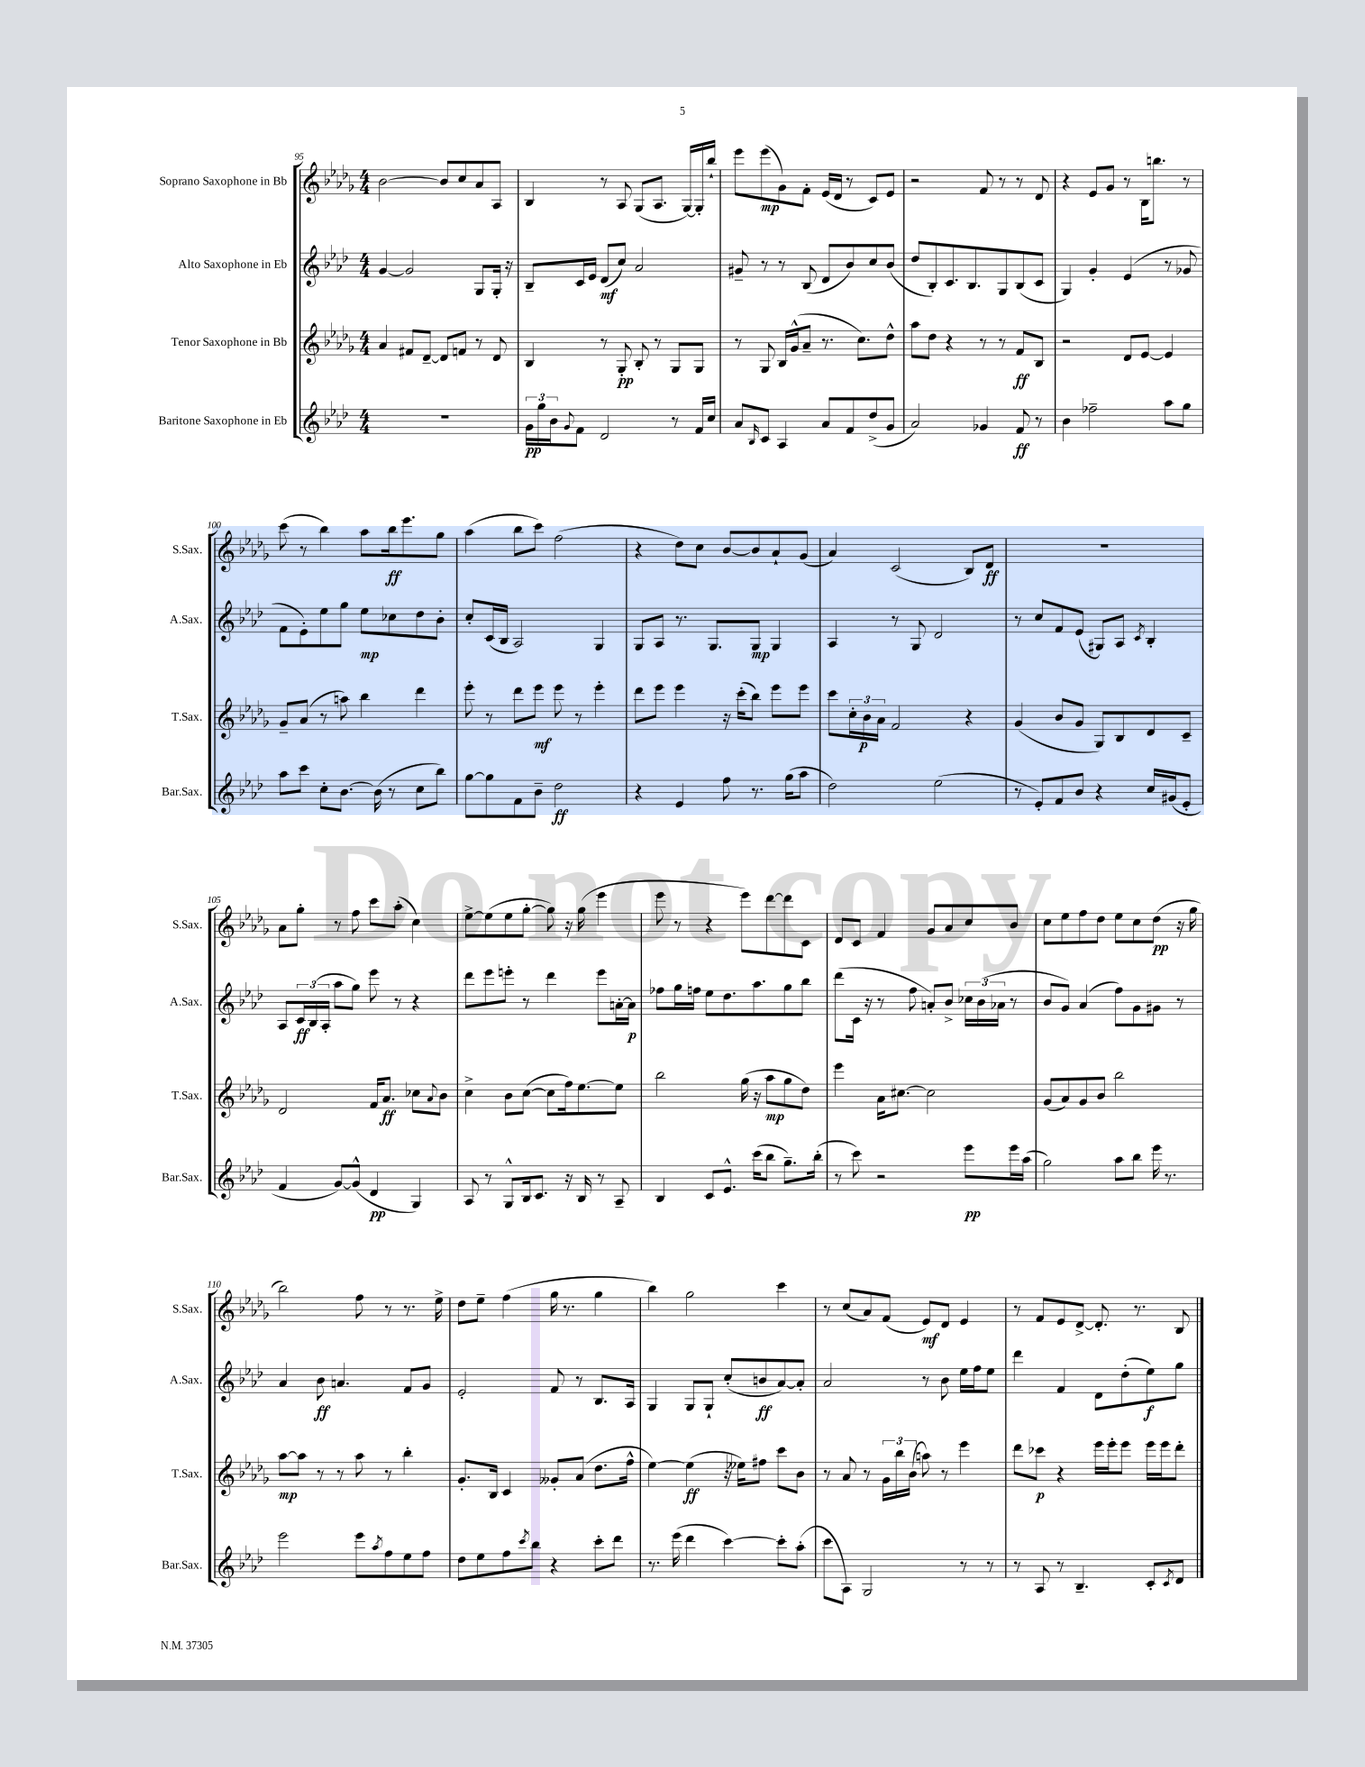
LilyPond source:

<<
\new StaffGroup <<
\new Staff = "s0" \with { instrumentName = "Soprano Saxophone in Bb" shortInstrumentName = "S.Sax." } {
    \clef treble \key des \major \numericTimeSignature \time 4/4
    bes'2~ bes'8 c''8 aes'8 aes8 |
    bes4 r8 aes8 ges8( aes8. ges16~) ges16-. bes''16-! |
    ees'''8 ees'''8\mp( ges'8) f'8-. ees'16( des'16 r8 c'8) ees'8 |
    r2 f'8 r8 r8 des'8 |
    r4 ees'8 ges'8 r8 bes16 b''8. r8 |
    c'''8( r8 bes''4) aes''8 bes''16\ff ees'''8. ges''8 |
    aes''4( bes''8 c'''8) f''2( |
    r4 des''8) c''8 bes'8~ bes'8 aes'8-! ges'8( |
    aes'4) c'2( bes8) des'8\ff |
    R1 |
    aes'8 ges''8-. r8 f''8 c'''8 aes''8-.( c''4) |
    ees''8~-> ees''8( ees''8 ges''8~-. ges''8) r16 ges''16( ees'''4 |
    ees'''8 r8 r4 ees'''8) des'''8~ des'''8 c'8 |
    des'8 c'8 f'4 ges'8 aes'8 c''8 bes'8 |
    c''8 ees''8 f''8 des''8 ees''8 c''8 des''8\pp( r16 ges''16 |
    bes''2) f''8 r8 r8. ees''16-> |
    des''8 ees''8-- f''4( ges''16 r8. ges''4 |
    bes''4) ges''2 c'''4 |
    r8 c''8( aes'8) f'8( ees'8\mf) des'8 ees'4 |
    r8 f'8 ees'8 des'8~-> des'8.-. r8. bes8 \bar "|." |
}
\new Staff = "s1" \with { instrumentName = "Alto Saxophone in Eb" shortInstrumentName = "A.Sax." } {
    \clef treble \key aes \major \numericTimeSignature \time 4/4
    g'4~ g'2 g8 g16-. r16 |
    bes8-- c'16 ees'16 des'8\mf( c''8) aes'2 |
    gis'8-- r8 r8 bes8( des'8 bes'8) c''8 bes'8( |
    des''8 bes8-.) c'8. bes8. g8 bes8( c'8 |
    g4) g'4-. ees'4( r8 ges'8 |
    f'8 ees'8-.) ees''8 g''8 ees''8\mp ces''8 des''8 bes'8-. |
    c''8-. c'16( bes16 aes2) g4 |
    g8 aes8 r8. g8. g8\mp g4 |
    aes4 r8 g8 des'2 |
    r8 c''8 f'8 ees'8( gis8) aes8 \acciaccatura { c'8 } bes4-. |
    aes8 \tuplet 3/2 { c'16\ff bes16( aes16-. } aes''8 g''8) ees'''8 r8 r4 |
    des'''8 ees'''8 e'''8-. r8 des'''4 e'''8 a'16~-. a'16\p |
    fes''8 g''16 f''16 ees''8 des''8. aes''8. g''8 bes''8 |
    des'''8( c'16 r16 r8 f''8 a'8-.) bes'8-> \tuplet 3/2 { ces''16 bes'16( aes'16 } r8 |
    bes'8 g'8) aes'4( f''8) g'8 gis'8 r8 |
    aes'4 bes'8\ff a'4. f'8 g'8 |
    ees'2-. f'8 r8 bes8. aes16 |
    g4 g8 g8-! c''8-.( b'8\ff aes'8~) aes'8-. |
    aes'2 r8 bes'8 ees''16 f''16 ees''8 |
    des'''4 f'4 des'8 des''8-.( ees''8\f) g''8 \bar "|." |
}
\new Staff = "s2" \with { instrumentName = "Tenor Saxophone in Bb" shortInstrumentName = "T.Sax." } {
    \clef treble \key des \major \numericTimeSignature \time 4/4
    aes'4 fis'8 des'8~-- des'8 f'8 r8 des'8 |
    bes4 r8 ges8-.\pp bes8-. r8 ges8 ges8 |
    r8 ges8 bes16 ges'16-^( aes'8-- r8. c''8.) des''8-^ |
    aes''8 des''8 r4 r8 r8 f'8\ff bes8 |
    r2 des'8 ees'8~ ees'4 |
    ges'8-- aes'8( r8 a''8) bes''4 des'''4 |
    ees'''8-. r8 des'''8 ees'''8\mf ees'''8 r8 ees'''4-. |
    des'''8 ees'''8 ees'''4 r16 c'''16-.( bes''8) ees'''8 ees'''8 |
    c'''8 \tuplet 3/2 { c''16-. bes'16\p aes'16 } f'2 r4 |
    ges'4( bes'8 ges'8 ges8) bes8 des'8 c'8-- |
    des'2 f'16 aes'8.\ff ces''8 \appoggiatura { aes'8 } bes'8 |
    c''4-> bes'8 c''8~( c''8 f''16) ees''8.~ ees''8 |
    bes''2 ges''16( r16 aes''8\mp ges''8 des''8) |
    ees'''4 aes'16 cis''8.~ cis''2 |
    ges'8( aes'8) ges'8 bes'8 bes''2 |
    aes''8~\mp aes''8 r8 r8 aes''8 r8 bes''4-. |
    ges'8.-. bes16 c'4 geses'8-. aes'8( des''8. f''16-^ |
    ees''4~) ees''4\ff( r16 eeses''16) fis''8 c'''8 bes'8 |
    r8 aes'8 r8 \tuplet 3/2 { ges'16 bes''16 bes'16( } a''8) r8 ees'''4 |
    des'''8 ces'''8\p r4 ees'''16 ees'''16-. ees'''8 ees'''16 ees'''16 des'''8-. \bar "|." |
}
\new Staff = "s3" \with { instrumentName = "Baritone Saxophone in Eb" shortInstrumentName = "Bar.Sax." } {
    \clef treble \key aes \major \numericTimeSignature \time 4/4
    R1 |
    \tuplet 3/2 { g'16\pp g''16 bes'16 } \appoggiatura { g'8 } f'8 des'2 r8 f'16 c''16 |
    aes'8 \grace { bes16 } c'8 aes4 aes'8 f'8 des''8->( g'8 |
    aes'2) ges'4 f'8\ff r8 |
    bes'4 fes''2-- aes''8 g''8 |
    aes''8 c'''8 c''8-. bes'8.~ bes'16( r8 c''8 bes''8) |
    g''8~ g''8 f'8 bes'8-- des''2\ff |
    r4 ees'4 f''8 r8. g''16( aes''8 |
    des''2) ees''2( |
    r8 ees'8-.) f'8 bes'8 r4 c''16 gis'16( ees'8-. |
    f'4 g'8~) g'8-^( des'4\pp g4) |
    aes8 r8 g8-^ bes16 c'8. r16 bes16 r8 aes8-- |
    bes4 c'8 ees'8.-^ c'''16( bes''8 g''8.--) bes''16-.( |
    r8 c'''8) r2 ees'''8\pp ees'''16 aes''16( |
    g''2) aes''8 bes''8 ees'''16 r8. |
    ees'''2 ees'''8 \acciaccatura { aes''8 } f''8 ees''8 f''8 |
    des''8 ees''8 f''8 \acciaccatura { c'''8 } bes''8 r4 c'''8-. des'''8 |
    r8. ees'''16( des'''4 c'''4~) c'''8-. aes''8-.( |
    c'''8 aes8) g2 r8 r8 |
    r8 aes8 r8 bes4.-- c'8-. \acciaccatura { c'8 } des'8 \bar "|." |
}
>>
>>
\layout { \context { \Score currentBarNumber = #95 } }
